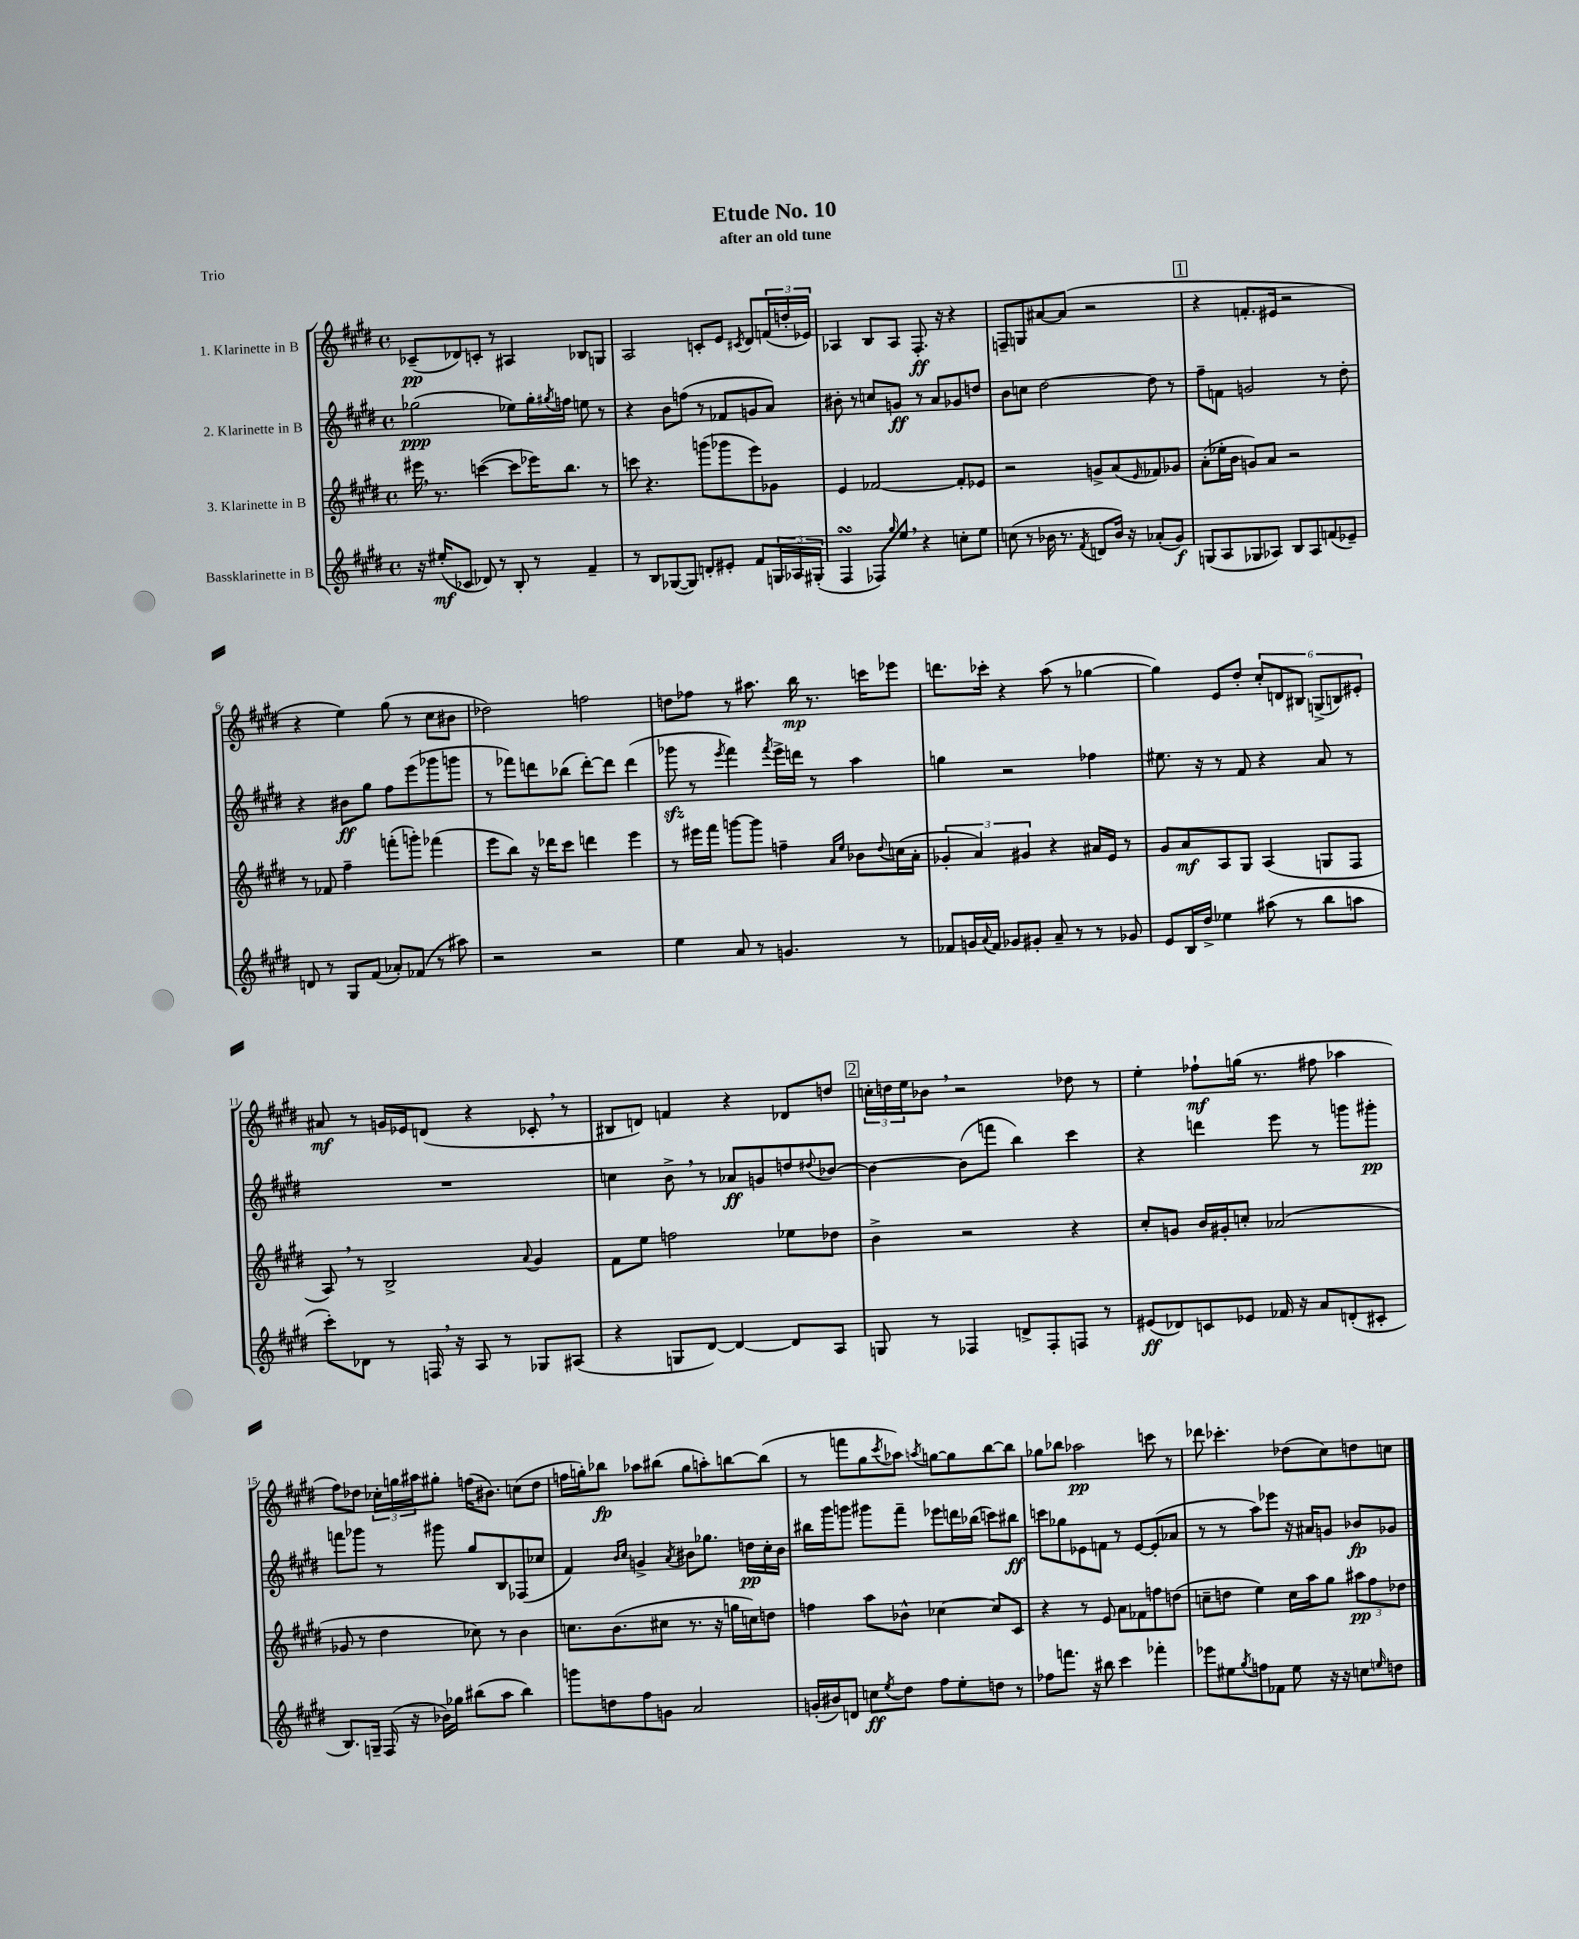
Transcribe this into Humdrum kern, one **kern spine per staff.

**kern	**dynam	**kern	**dynam	**kern	**dynam	**kern	**dynam
*part4	*part4	*part3	*part3	*part2	*part2	*part1	*part1
*staff4	*staff4	*staff3	*staff3	*staff2	*staff2	*staff1	*staff1
*I"Bassklarinette in B	*	*I"3. Klarinette in B	*	*I"2. Klarinette in B	*	*I"1. Klarinette in B	*
*clefG2	*	*clefG2	*	*clefG2	*	*clefG2	*
*k[f#c#g#d#]	*	*k[f#c#g#d#]	*	*k[f#c#g#d#]	*	*k[f#c#g#d#]	*
*M4/4	*	*M4/4	*	*M4/4	*	*M4/4	*
*met(c)	*	*met(c)	*	*met(c)	*	*met(c)	*
=1	=1	=1	=1	=1	=1	=1	=1
16r	.	16eee#X,\	.	(2gg-X\	ppp	(8c-X~/L	pp
(16ee#X'/KL	mf	8.r	.	.	.	.	.
8c-X/J	.	.	.	.	.	8d-X/)	.
8d-X/)	.	([4cccn\	.	.	.	8cn'/J	.
8r	.	.	.	.	.	8r	.
8B'/	.	8ccc\L]	.	8ee-X\L)	.	4A#X/	.
8r	.	16eee-X\K)	.	16gg-'\L	.	.	.
.	.	.	.	8qgg#X/	.	.	.
.	.	8.bb\J	.	16ffn\JJ	.	.	.
4f#~/	.	.	.	8een\	.	8B-X/L	.
.	.	8r	.	8r	.	8Gn/J	.
=2	=2	=2	=2	=2	=2	=2	=2
8r	.	8cccn\	.	4r	.	2A/	.
8B/L	.	4.r	.	.	.	.	.
([8G-X/	.	.	.	8b\L	.	.	.
8G-/J])	.	.	.	(8ffn\J	.	.	.
8dn'/L	.	(8gggn\L	.	8r	.	8cn'/L	.
8e#X'/J	.	8ggg-X\	.	8f-X/L	.	8e/J	.
.	.	.	.	.	.	8qc#X/	.
8f#/L	.	8eee\)	.	8gn/	.	8d#/L	.
24Gn/L	.	8g-X\J	.	8a/J)	.	(24fn/L	.
24A-X/	.	.	.	.	.	24ddn'/	.
(24G#X'/JJ	.	.	.	.	.	24e-X/JJ)	.
=3	=3	=3	=3	=3	=3	=3	=3
4F#sSSS/	.	4e/	.	8b#X'\	.	4A-X/	.
.	.	.	.	8r	.	.	.
8F-X/L)	.	[2f-X/	.	8ccn/L	.	8B/L	.
16qqgg#/	.	.	.	.	.	.	.
8ee,/J	.	.	.	8gn/J	ff	8A-/J	.
4r	.	.	.	8r	.	8.F#'/	ff
.	.	.	.	8a/L	.	.	.
.	.	.	.	.	.	16r	.
8ccn'\L	.	8f-'/L]	.	8g-X/	.	4r	.
8ee\J	.	8e-X/J	.	8ddn/J	.	.	.
=4	=4	=4	=4	=4	=4	=4	=4
(8ccn\	.	2r	.	8b\L	.	8Fn~/L	.
8r	.	.	.	8ccn\J	.	8Gn/	.
16b-X\	.	.	.	[2dd#\	.	[8a#X/	.
8.r	.	.	.	.	.	.	.
.	.	.	.	.	.	(8a#/J]	.
8qf#/	.	.	.	.	.	.	.
8dn/L	.	8gn^/L	.	.	.	2r	.
16b-/Jk)	.	(8a/	.	.	.	.	.
16r	.	.	.	.	.	.	.
.	.	16qqe/	.	.	.	.	.
(8a-X'/L	.	8f-X/)	.	8dd#\]	.	.	.
8g#/J)	f	8g-X/J	.	8r	.	.	.
!!LO:REH:place=s1:t=1
=5	=5	=5	=5	=5	=5	=5	=5
(8Gn/L	.	(8a'\L	.	8ff#~\L	.	4r	.
8A/	.	16ee-X'\L	.	8fn\J	.	.	.
.	.	16b\JJ	.	.	.	.	.
8G-X/	.	8gn/L)	.	2gn/	.	8.fn'/L	.
8A-X/J)	.	8a/J	.	.	.	.	.
.	.	.	.	.	.	16e#X/Jk	.
8B/L	.	2r	.	.	.	2r	.
8A-/	.	.	.	.	.	.	.
(8fn/	.	.	.	8r	.	.	.
8e-X~/J)	.	.	.	8dd#'\	.	.	.
!!LO:LB:g=z
=6	=6	=6	=6	=6	=6	=6	=6
8dn/	.	8r	.	4r	.	4r	.
8r	.	8f-X/	.	.	.	.	.
8G#/L	.	4ff#~\	.	8b#X\L	ff	4ee\)	.
(8f#/J	.	.	.	8gg#\J	.	.	.
8a-X'/L)	.	(8fffn'\L	.	8ff#\L	.	(8gg#\	.
(8f-X/J	.	8gggn'\J)	.	(8eee\	.	8r	.
8r	.	(4fff-X\	.	8ggg-X\	.	8cc#\L	.
8aa#X\)	.	.	.	8gggn\J	.	8b#X\J	.
=7	=7	=7	=7	=7	=7	=7	=7
2r	.	8eee\L	.	8r	.	2dd-X\)	.
.	.	8bb\J)	.	8fff-X\L)	.	.	.
.	.	16r	.	8dddn\	.	.	.
.	.	16ddd-X\KL	.	.	.	.	.
.	.	8ccc#\J	.	(8bb-X\J	.	.	.
2r	.	4dddn\	.	[8ddd'\L)	.	2ffn\	.
.	.	.	.	8ddd\J]	.	.	.
.	.	4eee\	.	(4ddd\	.	.	.
=8	=8	=8	=8	=8	=8	=8	=8
4ee\	.	8r	.	8ggg-Xzz\	.	8ddn\L	.
.	.	16eee#X\LL	.	8r	.	8ff-X\J	.
.	.	16fff#\JJ	.	.	.	.	.
.	.	.	.	8qeee/	.	.	.
8a/	.	[8gggn\L	.	4fff#\)	.	8r	.
8r	.	8ggg\J]	.	.	.	8.aa#X\	.
.	.	.	.	8qfff#/	.	.	.
4.gn/	.	4ffn~\	.	16eee^\LL	.	.	.
.	.	.	.	16dddn\JJ	.	16bb\	mp
.	.	.	.	8r	.	8.r	.
.	.	16qqa/LL	.	.	.	.	.
.	.	16qqee/JJ	.	.	.	.	.
.	.	8b-X\L	.	4aa\	.	.	.
.	.	.	.	.	.	16cccn\KL	.
.	.	8qqdd#/	.	.	.	.	.
8r	.	(16ccn\L	.	.	.	8eee-X\J	.
.	.	16a'\JJ	.	.	.	.	.
=9	=9	=9	=9	=9	=9	=9	=9
8f-X/L	.	6g-X'/	.	4ggn\	.	8.dddn\L	.
16gn/L	.	.	.	.	.	.	.
.	.	6a/)	.	.	.	.	.
8qqa/	.	.	.	.	.	.	.
16f-/JJ	.	.	.	.	.	16ccc-X'\Jk	.
8g-X/L	.	.	.	2r	.	4r	.
.	.	6g#X/	.	.	.	.	.
8g#X'/J	.	.	.	.	.	.	.
8a~/	.	4r	.	.	.	(8aa\	.
8r	.	.	.	.	.	8r	.
8r	.	16a#X/LL	.	4ff-X\	.	[4gg-X\	.
.	.	16e/JJ	.	.	.	.	.
8g-X/	.	8r	.	.	.	.	.
=10	=10	=10	=10	=10	=10	=10	=10
8e/L	.	8g#/L	.	8.ee#X\	.	4gg-\])	.
16B/L	.	8a/	mf	.	.	.	.
16dd#^/JJ	.	.	.	16r	.	.	.
4ee-X\	.	8A/	.	8r	.	8e/L	.
.	.	8G#/J	.	8f#/	.	8dd#'/J	.
(8aa#X\	.	(4A/	.	4r	.	12cc#'/L	.
.	.	.	.	.	.	12dn/	.
8r	.	.	.	.	.	.	.
.	.	.	.	.	.	12B#X/J	.
8bb\L	.	8Gn/L	.	8a/	.	(12Gn^/L	.
.	.	.	.	.	.	12Bn/)	.
8aan\J	.	8F#/J	.	8r	.	.	.
.	.	.	.	.	.	12e#X'/J	.
!!LO:LB:g=z
=11	=11	=11	=11	=11	=11	=11	=11
8ccc#'\L)	.	8A,/)	.	1r	.	8a#X/	mf
8d-X\J	.	8r	.	.	.	8r	.
8r	.	2B^/	.	.	.	16gn/LL	.
.	.	.	.	.	.	16e-X/J	.
16Fn,/	.	.	.	.	.	(8dn/J	.
16r	.	.	.	.	.	.	.
8A/	.	.	.	.	.	4r	.
8r	.	.	.	.	.	.	.
.	.	8qqa/	.	.	.	.	.
8G-X/L	.	4g#/	.	.	.	8c-X',/	.
(8A#X/J	.	.	.	.	.	8r	.
=12	=12	=12	=12	=12	=12	=12	=12
4r	.	8f#\L	.	4ccn\	.	8B#X/L	.
.	.	8ee\J	.	.	.	8dn/J)	.
8Gn/L	.	2ffn\	.	8b^,\	.	4fn/	.
[8d#/J)	.	.	.	8r	.	.	.
4d#/_	.	.	.	8a-X/L	ff	4r	.
.	.	.	.	8gn/	.	.	.
8d#/L]	.	8ee-X\L	.	8ddn/	.	8d-X/L	.
.	.	.	.	8qqdd#X/	.	.	.
8A/J	.	8dd-X\J	.	[8b-X/J	.	8ddn/J	.
!!LO:REH:place=s1:t=2
=13	=13	=13	=13	=13	=13	=13	=13
8Gn/	.	4b^\	.	4b-\_	.	24ccn'\LL	.
.	.	.	.	.	.	24ddn\	.
.	.	.	.	.	.	24ee\J	.
8r	.	.	.	.	.	8b-X,\J	.
4F-X/	.	2r	.	(8b-\L]	.	2r	.
.	.	.	.	8fffn\J	.	.	.
8dn^/L	.	.	.	4bb\)	.	.	.
8F-'/	.	.	.	.	.	.	.
8Fn/J	.	4r	.	4ccc#\	.	8dd-X\	.
8r	.	.	.	.	.	8r	.
=14	=14	=14	=14	=14	=14	=14	=14
(8e#X/L	ff	8cc#'/L	.	4r	.	4ee'\	.
8d-X/)	.	8gn/J	.	.	.	.	.
8cn/	.	16b/LL	.	4dddn\	.	8ff-X`\L	mf
.	.	16g#X'/J	.	.	.	.	.
8e-X/J	.	8ccn'/J	.	.	.	(16ggn\Jk	.
.	.	.	.	.	.	8.r	.
16f-X/	.	(2a-X/	.	8eee\	.	.	.
16r	.	.	.	.	.	.	.
8a/L	.	.	.	8r	.	8ff#X\	.
(8dn'/	.	.	.	8gggn\L	.	4aa-X\	.
8c#X'/J	.	.	.	8ggg#X'\J	pp	.	.
!!LO:LB:g=z
=15	=15	=15	=15	=15	=15	=15	=15
8.B/L)	.	8g-X/	.	8fffn\L	.	8ff#\L)	.
.	.	8r	.	8ggg-X\J	.	8dd-X\J	.
16Gn~/Jk	.	.	.	.	.	.	.
(16F#/	.	4dd#\	.	8r	.	24cc-X'\LL	.
.	.	.	.	.	.	24ggn\	.
16r	.	.	.	.	.	.	.
.	.	.	.	.	.	24aa#X\J	.
16b-X\LL)	.	.	.	8ggg#X\	.	8gg#X'\J	.
16gg-X\JJ	.	.	.	.	.	.	.
(8bb#X\L	.	8cc-X\)	.	8gg#/L	.	(16ffn\KL	.
.	.	.	.	.	.	8.b#X\J)	.
8aa\J	.	8r	.	8B/	.	.	.
4bb#\)	.	4b\	.	(8F-X/	.	(8ccn\L	.
.	.	.	.	8cc-X/J	.	8dd-\J	.
=16	=16	=16	=16	=16	=16	=16	=16
8gggn\L	.	8.ccn\L	.	4f#/)	.	16ffn\LL	.
.	.	.	.	.	.	16ggn'\J)	.
8ddn\	.	.	.	.	.	8bb-X\J	fp
.	.	(8.b\	.	.	.	.	.
.	.	.	.	16qqb/LL	.	.	.
.	.	.	.	16qqcc#/JJ	.	.	.
8ff#\	.	.	.	4gn^/	.	8aa-X\L	.
8gn\J	.	8cc#X\J	.	.	.	(8bb#X\J	.
.	.	.	.	8qa/	.	.	.
2a/	.	8.r	.	8b#X\L	.	8gg\L	.
.	.	.	.	8.gg-X\J	.	8aan'\)	.
.	.	16r	.	.	.	.	.
.	.	16ggn\LL	.	.	.	[8bbn\	.
.	.	16ccn\J)	.	16ddn\LL	pp	.	.
.	.	8ddn\J	.	16cc#'\	.	(8bb\J]	.
.	.	.	.	16b#\JJ	.	.	.
=17	=17	=17	=17	=17	=17	=17	=17
(16gn'/LL	.	4ffn\	.	16bb#X\LL	.	8r	.
16b#X/J)	.	.	.	16ggg#\J	.	.	.
8dn/J	.	.	.	8gggn\J	.	8fffn\L	.
8ccn\L	ff	8aa\L	.	8ggg#X\L	.	8gg#\	.
8qee/	.	.	.	.	.	8qccc#/	.
8dd#\J	.	8b-X^^\J	.	8fff#~\J	.	8aa-X\J)	.
.	.	.	.	.	.	8qaan/	.
8ff#\L	.	[4cc-X\	.	8eee-X\L	.	[8ggn\L	.
8ee'\	.	.	.	16dddn\L	.	8gg\]	.
.	.	.	.	(16bb-X\JJ	.	.	.
8ddn\J	.	8cc-/L]	.	8cccn\L)	.	[8bb\	.
8r	.	8c#/J	.	8bb#X\J	ff	8bb\J]	.
=18	=18	=18	=18	=18	=18	=18	=18
8ff-X\L	.	4r	.	8cccn\L	.	8gg-X\L	.
8.fffn\J	.	.	.	8gg-X\	.	8bb-X\J	.
.	.	8r	.	8e-X\	.	2aa-X\	pp
16r	.	.	.	.	.	.	.
8bb#X\	.	8e/	.	8fn\J	.	.	.
4ccc#\	.	8a\L	.	8r	.	.	.
.	.	8f-X\	.	[8e-/L	.	.	.
4fff-X'\	.	8ffn\	.	(8e-'/]	.	8cccn\	.
.	.	(8ddn\J	.	8a-X/J	.	8r	.
=19	=19	=19	=19	=19	=19	=19	=19
8eee-X\L	.	8ccn~\L	.	8r	.	8ddd-X\	.
8ee#X\	.	8ddn\J	.	8r	.	4.ccc-X'\	.
8qgg#/	.	.	.	.	.	.	.
8ffn\	.	4ee\)	.	8aa\L)	.	.	.
8f-X\J	.	.	.	8eee-X\J	.	.	.
8ee#\	.	16cc\LL	.	16r	.	(8dd-X\L	.
.	.	16aa\J	.	16a#X/KL	.	.	.
16r	.	8gg#\J	.	8gn/J	.	8cc#\)	.
16r	.	.	.	.	.	.	.
8ccn\L	.	12aa#X\L	pp	8b-X/L	fp	8ddn\	.
.	.	12ff#\	.	.	.	.	.
16qqeen/	.	.	.	.	.	.	.
8ddn\J	.	.	.	8g-X/J	.	8ccn\J	.
.	.	12dd-X\J	.	.	.	.	.
==	==	==	==	==	==	==	==
*-	*-	*-	*-	*-	*-	*-	*-
